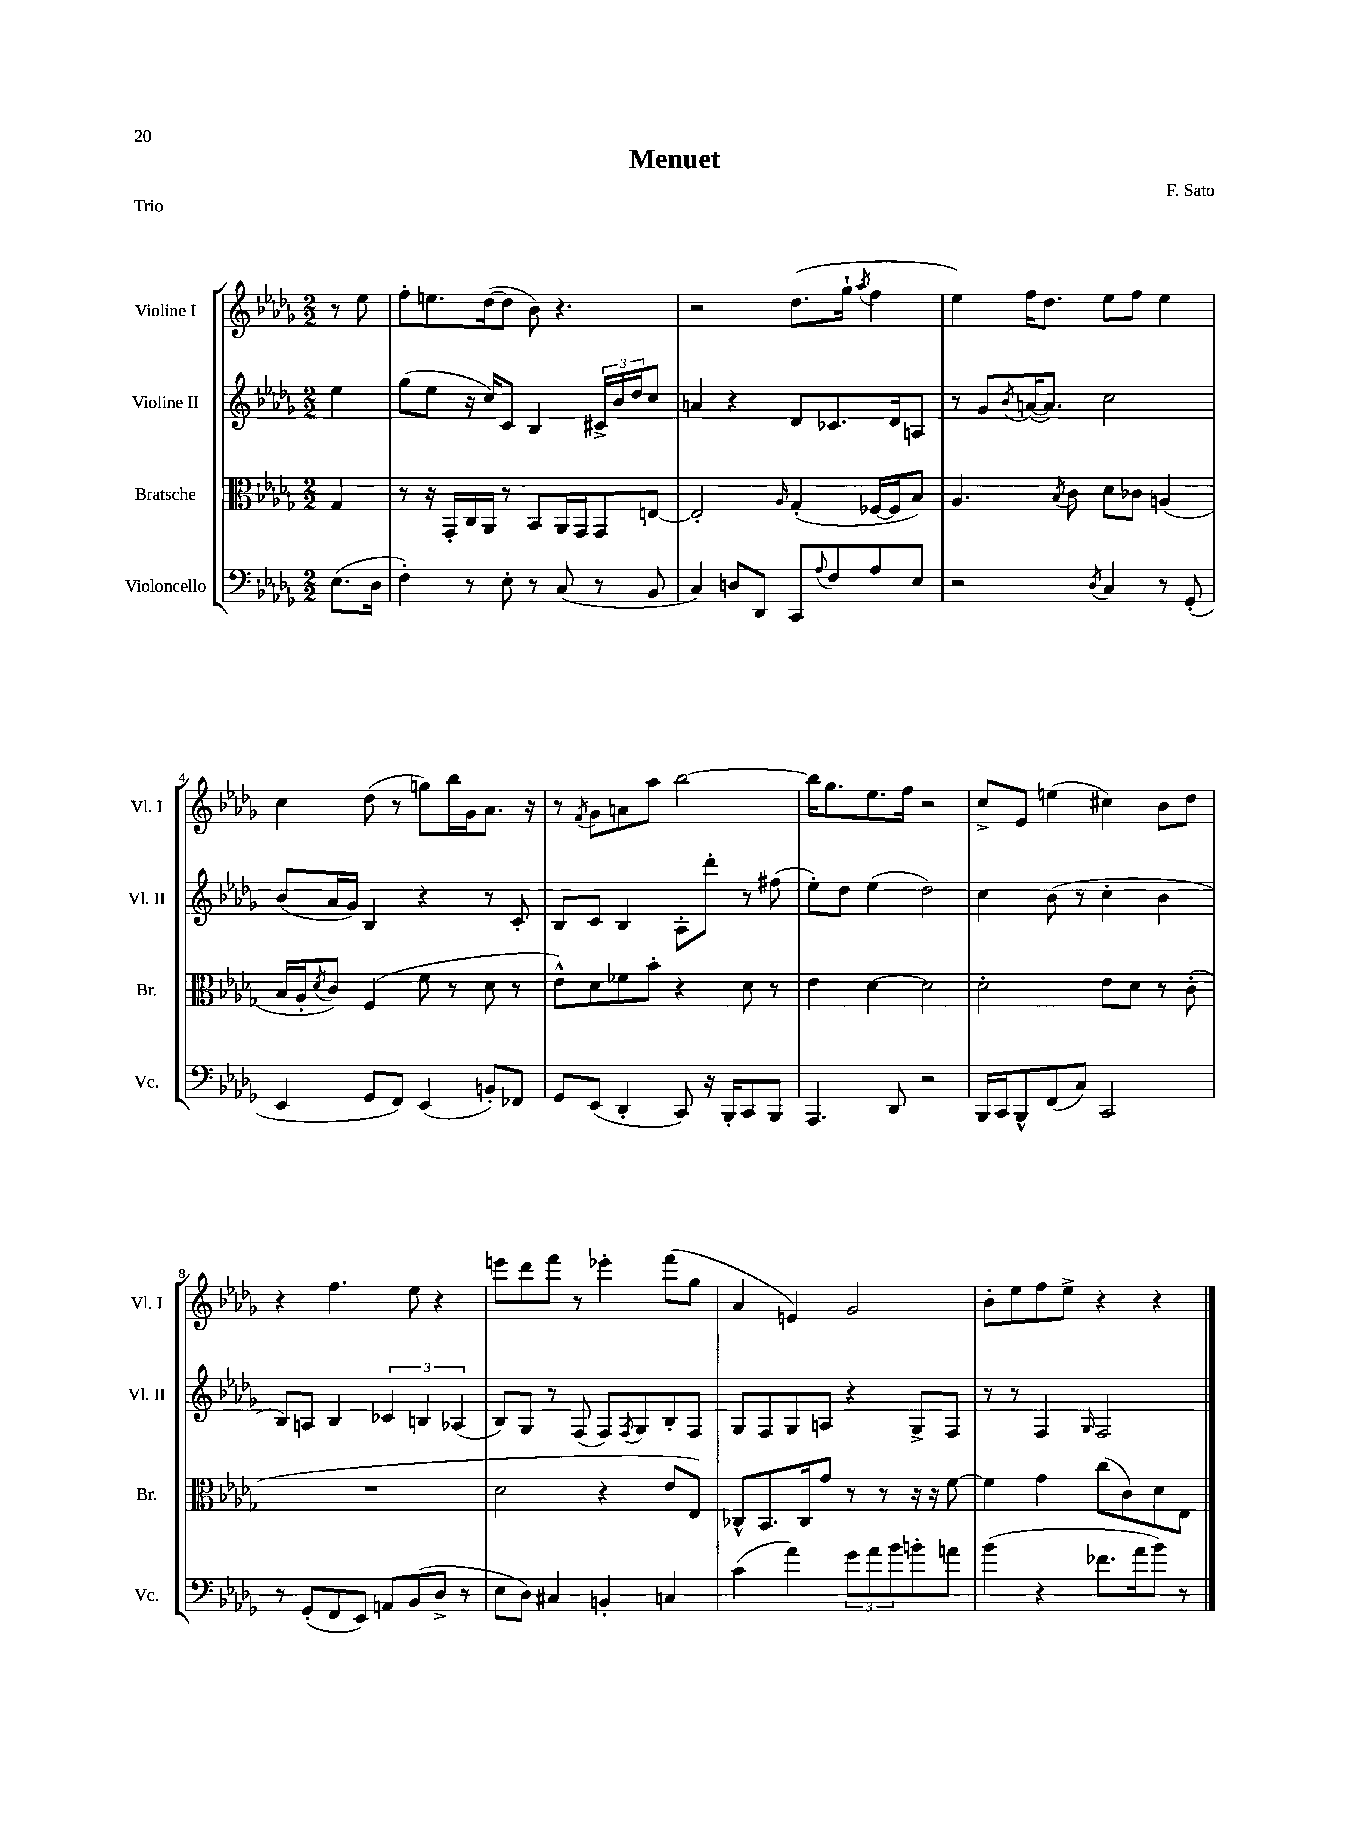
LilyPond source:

\header { title = "Menuet" composer = "F. Sato" piece = "Trio" }
<<
\new StaffGroup <<
\new Staff = "s0" \with { instrumentName = "Violine I" shortInstrumentName = "Vl. I" } {
    \clef treble \key des \major \numericTimeSignature \time 2/2 \partial 4
    r8 ees''8 |
    f''8-. e''8. des''16~( des''8 bes'8) r4. |
    r2 des''8.( ges''16-! \acciaccatura { aes''8 } f''4 |
    ees''4) f''16 des''8. ees''8 f''8 ees''4 |
    c''4 des''8( r8 g''8) bes''16 ges'16 aes'8. r16 |
    r8 \acciaccatura { f'8 } ges'8 a'8 aes''8 bes''2~ |
    bes''16 ges''8. ees''8. f''16 r2 |
    c''8-> ees'8 e''4( cis''4) bes'8 des''8 |
    r4 f''4. ees''8 r4 |
    e'''8 des'''8 f'''8 r8 ees'''4-. f'''8( ges''8 |
    aes'4 e'4) ges'2 |
    bes'8-. ees''8 f''8 ees''8-> r4 r4 \bar "|." |
}
\new Staff = "s1" \with { instrumentName = "Violine II" shortInstrumentName = "Vl. II" } {
    \clef treble \key des \major \numericTimeSignature \time 2/2 \partial 4
    ees''4 |
    ges''8( ees''8 r16 c''16) c'8 bes4 \tuplet 3/2 { cis'16-> bes'16 des''16 } c''8 |
    a'4 r4 des'8 ces'8. des'16 a8 |
    r8 ges'8 \acciaccatura { bes'8 } a'16~( a'8.) c''2 |
    bes'8( aes'16 ges'16) bes4 r4 r8 c'8-. |
    bes8 c'8 bes4 aes8-. des'''8-. r8 fis''8( |
    ees''8-.) des''8 ees''4( des''2) |
    c''4 bes'8( r8 c''4-. bes'4 |
    bes8) a8 bes4 \tuplet 3/2 { ces'4 b4 aes4( } |
    bes8) ges8 r8 f8( f8) \acciaccatura { f8 } ges8 bes8-. f8 |
    ges8 f8 ges8 a8 r4 ges8-> f8 |
    r8 r8 f4 \grace { ges16 } f2 \bar "|." |
}
\new Staff = "s2" \with { instrumentName = "Bratsche" shortInstrumentName = "Br." } {
    \clef alto \key des \major \numericTimeSignature \time 2/2 \partial 4
    ges4 |
    r8 r16 ges,16-. c16 aes,16 r8 bes,8 aes,16 ges,16 ges,8 e8~ |
    e2-. \grace { aes16 } ges4-.( fes16~ fes16 bes8) |
    aes4. \acciaccatura { bes8 } c'8 des'8 ces'8 a4( |
    bes16 aes16-. \acciaccatura { des'8 } c'8) f4( f'8 r8 des'8 r8 |
    ees'8-^) des'8 fes'8 bes'8-. r4 des'8 r8 |
    ees'4 des'4~ des'2 |
    des'2-. ees'8 des'8 r8 c'8-.( |
    R1 |
    des'2 r4 ees'8 ees8) |
    ces8-^ bes,8. ces16 ges'8 r8 r8 r16 r16 f'8~ |
    f'4 ges'4 c''8( c'8) des'8 ees8 \bar "|." |
}
\new Staff = "s3" \with { instrumentName = "Violoncello" shortInstrumentName = "Vc." } {
    \clef bass \key des \major \numericTimeSignature \time 2/2 \partial 4
    ees8.( des16 |
    f4-.) r8 ees8-. r8 c8( r8 bes,8 |
    c4) d8 des,8 c,8 \appoggiatura { aes8 } f8 aes8 ees8 |
    r2 \acciaccatura { des8 } c4 r8 ges,8-.( |
    ees,4 ges,8 f,8) ees,4( b,8-.) fes,8 |
    ges,8 ees,8( des,4-. c,8) r16 bes,,16-. c,8 bes,,8 |
    aes,,4. des,8 r2 |
    bes,,16 c,16 bes,,8-^ f,8( c8) c,2 |
    r8 ges,8-.( f,8 ees,8) a,8 bes,8( des8-> r8 |
    ees8 des8) cis4 b,4-. c4 |
    c'4( aes'4) \tuplet 3/2 { ges'8 aes'8 bes'8 } b'8-. a'8 |
    bes'4( r4 fes'8. aes'16 bes'8) r8 \bar "|." |
}
>>
>>
